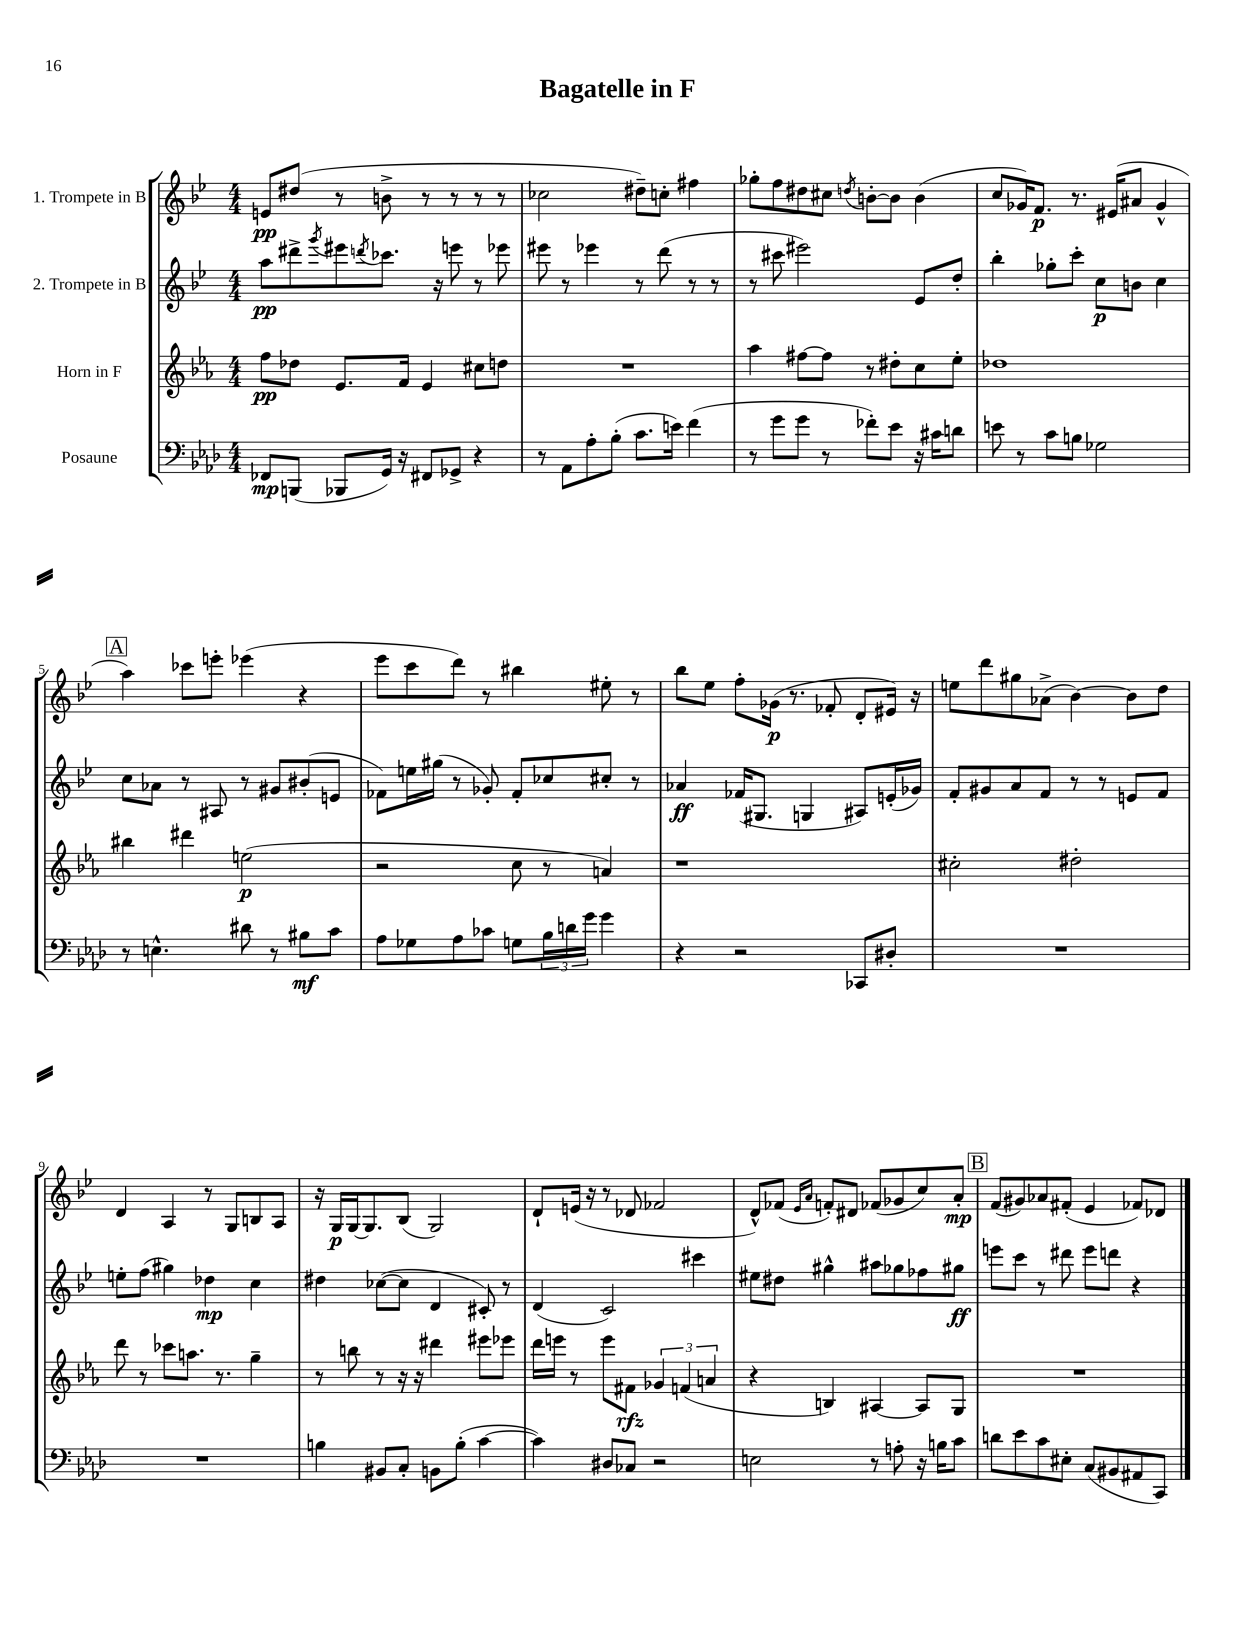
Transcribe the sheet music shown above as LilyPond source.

\header { title = "Bagatelle in F" }
<<
\new StaffGroup <<
\new Staff = "s0" \with { instrumentName = "1. Trompete in B" } {
    \clef treble \key bes \major \numericTimeSignature \time 4/4
    e'8\pp dis''8( r8 b'8-> r8 r8 r8 r8 |
    ces''2 dis''8--) c''8-. fis''4 |
    ges''8-. f''8 dis''8 cis''8 \acciaccatura { d''8 } b'8~-. b'8 b'4( |
    c''8 ges'16) f'8.\p r8. eis'16( ais'8 ges'4-^ |
    \mark \markup { \box "A" } a''4) ces'''8 e'''8-. ees'''4( r4 |
    ees'''8 c'''8 d'''8) r8 bis''4 eis''8-. r8 |
    bes''8 ees''8 f''8-. ges'16\p( r8. fes'8-. d'8-. eis'16) r16 |
    e''8 d'''8 gis''8 aes'8->( bes'4~) bes'8 d''8 |
    d'4 a4 r8 g8 b8 a8 |
    r16 g16\p g16~ g8. bes8( g2) |
    d'8-! e'16( r16 r8 des'8 fes'2 |
    d'8-^) fes'8( \grace { ees'16 a'16 } f'8-.) dis'8 fes'8( ges'8 c''8) a'8-.\mp |
    \mark \markup { \box "B" } f'8( gis'8) aes'8 fis'8-.( ees'4 fes'8) des'8 \bar "|." |
}
\new Staff = "s1" \with { instrumentName = "2. Trompete in B" } {
    \clef treble \key bes \major \numericTimeSignature \time 4/4
    a''8\pp dis'''8-> \acciaccatura { g'''8 } eis'''8 \acciaccatura { d'''8 } ces'''8. r16 e'''8 r8 ees'''8 |
    eis'''8 r8 ees'''4 r8 d'''8( r8 r8 |
    r8 cis'''8 eis'''2) ees'8 d''8-. |
    bes''4-. ges''8-. c'''8-. c''8\p b'8 c''4 |
    \mark \markup { \box "A" } c''8 aes'8 r8 ais8 r8 gis'8 bis'8-.( e'8 |
    fes'8) e''16 gis''16( r8 ges'8-.) fes'8-. ces''8 cis''8-. r8 |
    aes'4\ff fes'16( gis8. g4 ais8) e'16-.( ges'16) |
    f'8-. gis'8 a'8 f'8 r8 r8 e'8 f'8 |
    e''8-. f''8( gis''4) des''4\mp c''4 |
    dis''4 ces''8~( ces''8 d'4 cis'8-.) r8 |
    d'4( c'2) cis'''4 |
    eis''8 dis''8 gis''4-^ ais''8 ges''8 fes''8 gis''8\ff |
    \mark \markup { \box "B" } e'''8 c'''8 r8 dis'''8 e'''8 d'''8 r4 \bar "|." |
}
\new Staff = "s2" \with { instrumentName = "Horn in F" } {
    \clef treble \key ees \major \numericTimeSignature \time 4/4
    f''8\pp des''8 ees'8. f'16 ees'4 cis''8 d''8 |
    R1 |
    aes''4 fis''8~ fis''8 r8 dis''8-. c''8 ees''8-. |
    des''1 |
    \mark \markup { \box "A" } bis''4 dis'''4 e''2\p( |
    r2 c''8 r8 a'4) |
    r1 |
    cis''2-. dis''2-. |
    d'''8 r8 ces'''8 a''8. r8. g''4-- |
    r8 b''8 r8 r16 r16 dis'''4 eis'''8 ees'''8 |
    d'''16 e'''16 r8 e'''8 fis'8\rfz \tuplet 3/2 { ges'4 f'4( a'4 } |
    r4 b4) ais4~ ais8 g8 |
    \mark \markup { \box "B" } R1 \bar "|." |
}
\new Staff = "s3" \with { instrumentName = "Posaune" } {
    \clef bass \key aes \major \numericTimeSignature \time 4/4
    fes,8\mp b,,8( bes,,8 g,16) r16 fis,8 ges,8-> r4 |
    r8 aes,8 aes8-. bes8-.( c'8. e'16) f'4( |
    r8 g'8 g'8 r8 fes'8-.) ees'8 r16 cis'16 d'8 |
    e'8 r8 c'8 b8 ges2 |
    \mark \markup { \box "A" } r8 e4.-^ dis'8 r8 bis8\mf c'8 |
    aes8 ges8 aes8 ces'8 g8 \tuplet 3/2 { bes16 d'16 g'16 } g'4 |
    r4 r2 ces,8 dis8-. |
    R1 |
    R1 |
    b4 bis,8 c8-. b,8 b8-.( c'4~ |
    c'4) dis8 ces8 r2 |
    e2 r8 a8-. r16 b16 c'8 |
    \mark \markup { \box "B" } d'8 ees'8 c'8 eis8-. c8( bis,8 ais,8 c,8) \bar "|." |
}
>>
>>
